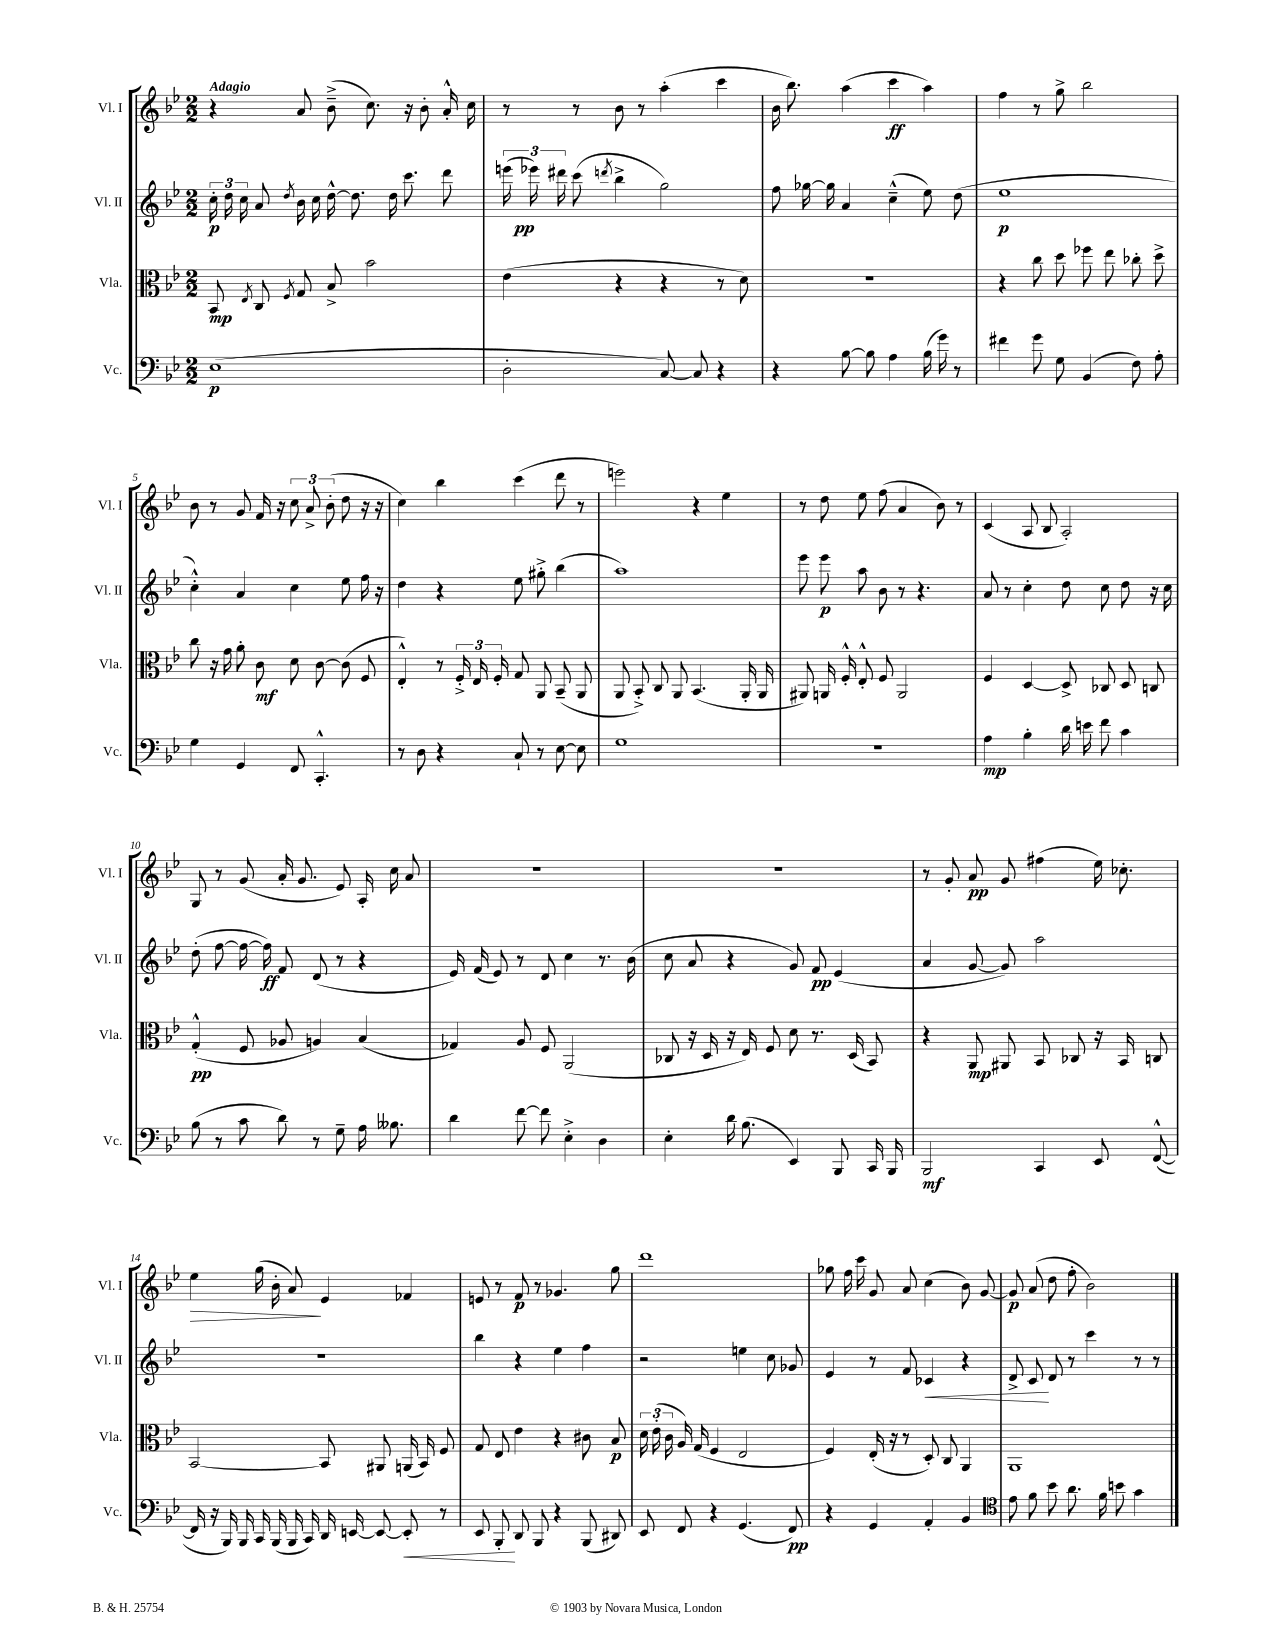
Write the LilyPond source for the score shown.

<<
\new StaffGroup <<
\new Staff = "s0" \with { instrumentName = "Vl. I" shortInstrumentName = "Vl. I" } {
    \clef treble \key bes \major \numericTimeSignature \time 2/2 \tempo "Adagio"
    \autoBeamOff r4 a'8 bes'8--->( c''8.) r16 bes'8-. a'16-.-^ c''16 |
    r8 r8 bes'8 r8 a''4-.( c'''4 |
    bes'16 bes''8.) a''4( c'''4\ff a''4) |
    f''4 r8 g''8-> bes''2 |
    bes'8 r8 g'8 f'16 r16 \tuplet 3/2 { c''8 a'8-> bes'8-.( } d''8 r16 r16 |
    c''4) bes''4 c'''4( d'''8 r8 |
    e'''2) r4 ees''4 |
    r8 d''8 ees''8 f''8( a'4 bes'8) r8 |
    c'4( a8 bes8 a2-.) |
    g8 r8 g'8( a'16-. g'8. ees'8) a16-. c''16 a'8 |
    R1 |
    R1 |
    r8 g'8-. a'8\pp g'8 fis''4( ees''16) ces''8.-. |
    ees''4\> g''16( bes'16-. a'8\!) ees'4 fes'4 |
    e'8 r8 f'8\p r8 ges'4. g''8 |
    d'''1 |
    ges''8 f''16 c'''16 g'8 a'8 c''4( bes'8) g'8~ |
    g'8\p a'8( d''8 f''8-. bes'2) \bar "|." |
}
\new Staff = "s1" \with { instrumentName = "Vl. II" shortInstrumentName = "Vl. II" } {
    \clef treble \key bes \major \numericTimeSignature \time 2/2
    \autoBeamOff \tuplet 3/2 { c''16-.\p d''16 c''16 } a'8 \acciaccatura { d''8 } bes'16 c''16 d''16~-^ d''8. d''16 c'''8. d'''8 |
    \tuplet 3/2 { e'''16( ees'''16\pp) dis'''16 } c'''8( \acciaccatura { d'''8 } bes''4-> g''2) |
    f''8 ges''16~ ges''16 a'4 c''4---^( ees''8) d''8( |
    ees''1\p |
    c''4-.-^) a'4 c''4 ees''8 f''16 r16 |
    d''4 r4 ees''8 gis''8-.-> bes''4( |
    a''1) |
    ees'''8 ees'''8\p a''8 bes'8 r8 r4. |
    a'8 r8 c''4-. d''8 c''8 d''8 r16 c''16 |
    d''8-.( f''8~ f''16~ f''16\ff) f'8 d'8( r8 r4 |
    ees'16) f'16( ees'8) r8 d'8 c''4 r8. bes'16( |
    c''8 a'8 r4 g'8) f'8\pp ees'4( |
    a'4 g'8~ g'8) a''2 |
    R1 |
    bes''4 r4 ees''4 f''4 |
    r2 e''4 c''8 ges'8 |
    ees'4 r8 f'8 ces'4\< r4 |
    d'8-> c'8\! d'8 r8 c'''4 r8 r8 \bar "|." |
}
\new Staff = "s2" \with { instrumentName = "Vla." shortInstrumentName = "Vla." } {
    \clef alto \key bes \major \numericTimeSignature \time 2/2
    \autoBeamOff bes,8\mp \acciaccatura { ees8 } c8 \acciaccatura { f8 } g8 bes8-> bes'2 |
    ees'4( r4 r4 r8 d'8) |
    R1 |
    r4 c''8 d''8 fes''8 ees''8 ces''8-. d''8-> |
    c''8 r16 g'16 a'8-. c'8\mf d'8 c'8~ c'8( f8 |
    ees4-.-^) r8 \tuplet 3/2 { f16-.-> ees16 f16-. } g8 a,8 bes,8--( a,8 |
    a,8 bes,8-.->) c8 a,8 bes,4.( a,16-. a,16 |
    ais,8) a,16 f16-.-^ ees8-.-^ f8 a,2 |
    f4 d4~ d8-> ces8 d8 c8 |
    g4-.-^\pp( f8 aes8 a4) bes4( |
    ges4) a8 f8 a,2( |
    ces8 r16 d16 r16 ees16) f8 d'8 r8. d16( bes,8) |
    r4 a,8\mp ais,8 bes,8 ces8 r16 bes,16 c8 |
    bes,2~ bes,8 ais,8 a,16( bes,16) f8 |
    g8 ees8 ees'4 r4 cis'8 bes8\p |
    \tuplet 3/2 { d'16 ees'16-.( c'16 } a16) g16( f4 ees2 |
    f4) ees16-.( r16 r8 d8-.) c8 a,4 |
    a,1 \bar "|." |
}
\new Staff = "s3" \with { instrumentName = "Vc." shortInstrumentName = "Vc." } {
    \clef bass \key bes \major \numericTimeSignature \time 2/2
    \autoBeamOff ees1\p( |
    d2-. c8~) c8 r4 |
    r4 bes8~ bes8 a4 bes16( g'16) r8 |
    fis'4 g'8 g8 bes,4( f8) a8-. |
    g4 g,4 f,8 c,4.-.-^ |
    r8 d8 r4 c8-! r8 ees8~ ees8 |
    g1 |
    R1 |
    a4\mp bes4-. d'16 e'16 f'8 c'4 |
    bes8( r8 c'8 d'8) r8 g8-- a16 beses8. |
    d'4 f'8~ f'8 ees4-.-> d4 |
    ees4-. d'16 bes8.( ees,4) bes,,8 c,16 bes,,16 |
    bes,,2\mf c,4 ees,8 f,8~-^( |
    f,16 r16 bes,,16) bes,,16 c,16 bes,,16( bes,,16 c,16) d,16 e,16~ e,8~ e,8-.\< r8 |
    ees,8 bes,,8-.\! d,8 bes,,8 r4 bes,,8( dis,8) |
    ees,8 f,8 r4 g,4.( f,8\pp) |
    r4 g,4 a,4-. bes,4 |
    \clef tenor ees'8 f'8 bes'8 a'8. f'16 b'8 g'4 \bar "|." |
}
>>
>>
